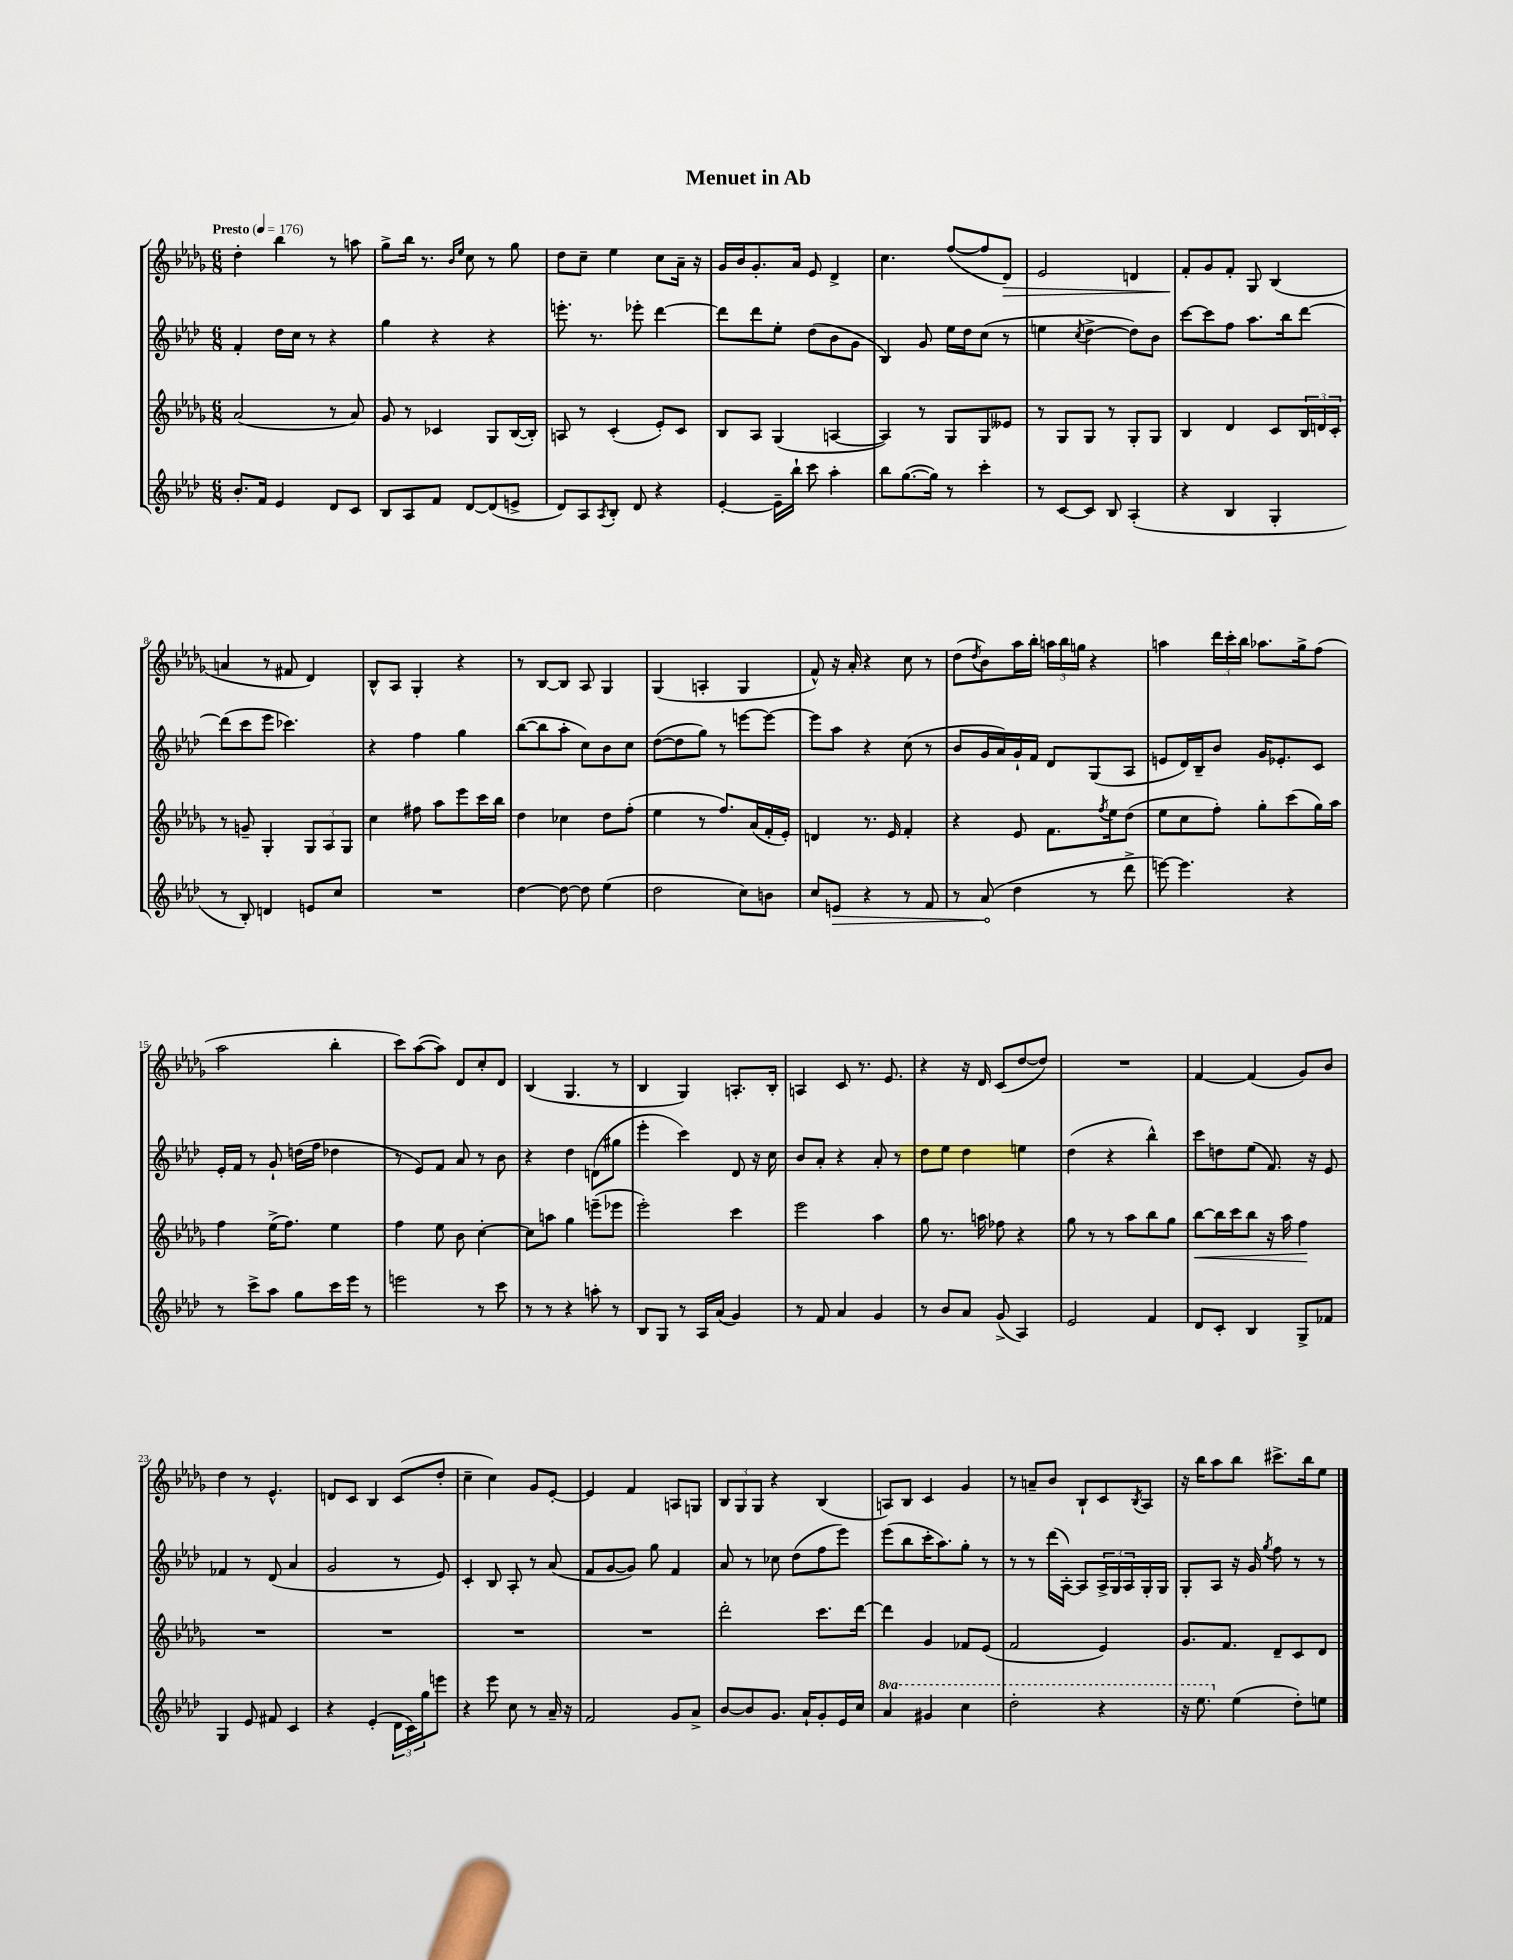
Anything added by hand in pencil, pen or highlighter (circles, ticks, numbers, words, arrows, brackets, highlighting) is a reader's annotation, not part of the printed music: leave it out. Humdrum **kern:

**kern	**dynam	**kern	**dynam	**kern	**kern	**dynam
*part4	*part4	*part3	*part3	*part2	*part1	*part1
*staff4	*staff4	*staff3	*staff3	*staff2	*staff1	*staff1
*clefG2	*	*clefG2	*	*clefG2	*clefG2	*
*k[b-e-a-d-]	*	*k[b-e-a-d-g-]	*	*k[b-e-a-d-]	*k[b-e-a-d-g-]	*
*M6/8	*	*M6/8	*	*M6/8	*M6/8	*
*MM176	*	*MM176	*	*MM176	*MM176	*
=1	=1	=1	=1	=1	=1	=1
!	!	!	!	!	!LO:TX:a:B:t=Presto	!
8.b-'/L	.	(2a-/	.	4f'/	4dd-'\	.
16f/Jk	.	.	.	.	.	.
4e-/	.	.	.	16dd-\LL	4bb-\	.
.	.	.	.	16cc\JJ	.	.
.	.	.	.	8r	.	.
8d-/L	.	8r	.	4r	8r	.
8c/J	.	8a-/)	.	.	8aan\	.
=2	=2	=2	=2	=2	=2	=2
8B-/L	.	8g-/	.	4gg\	8gg-^\L	.
8A-/	.	8r	.	.	16bb-\Jk	.
.	.	.	.	.	8.r	.
8f/J	.	4c-X/	.	4r	.	.
.	.	.	.	.	16qqb-/LL	.
.	.	.	.	.	16qqee-/JJ	.
[8d-/L	.	.	.	.	8cc\	.
(8d-/]	.	8G-/L	.	4r	8r	.
8en^/J	.	([16B-/L	.	.	8gg-\	.
.	.	16B-'/JJ])	.	.	.	.
=3	=3	=3	=3	=3	=3	=3
8d-/L)	.	8An/	.	8.eeen'\	8dd-\L	.
8A-/	.	8r	.	.	8cc~\J	.
.	.	.	.	8.r	.	.
8qA-/	.	.	.	.	.	.
8B-'/J	.	(4c'/	.	.	4ee-\	.
8d-/	.	.	.	8eee-X'\	.	.
4r	.	8e-'/L)	.	[4ddd-\	8cc\L	.
.	.	8c/J	.	.	16a-~\Jk	.
.	.	.	.	.	16r	.
=4	=4	=4	=4	=4	=4	=4
[4e-'/	.	8B-/L	.	8ddd-\L]	16g-/LL	.
.	.	.	.	.	16b-/J	.
.	.	8A-/J	.	8ddd-\	8.g-'/	.
16e-~\LL]	.	(4G-/	.	8ee-'\J	.	.
16bb-`\JJ	.	.	.	.	16a-/Jk	.
8ccc\	.	.	.	(8dd-\L	8e-/	.
4aa-'\	.	[4An/	.	8b-\	4d-^/	.
.	.	.	.	8g\J	.	.
=5	=5	=5	=5	=5	=5	=5
8bb-\L	.	4A/])	.	4B-/)	4.cc\	.
([8.gg\	.	.	.	.	.	.
.	.	8r	.	8g/	.	.
16gg\Jk])	.	.	.	.	.	.
8r	.	8G-/L	.	16ee-\LL	([8ff/L	.
.	.	.	.	16dd-\J	.	.
4ccc'\	.	8G-/	.	(8cc\J	8ff/]	.
!	!	!	!	!	!	!LO:HP:b
.	.	8e--X/J	.	8r	8d-/J)	>
=6	=6	=6	=6	=6	=6	=6
8r	.	8r	.	4een\	2e-/	.
[8c/L	.	8G-/L	.	.	.	.
.	.	.	.	8qcc/	.	.
8c/J]	.	8G-/J	.	[4dd-^\	.	.
8B-/	.	8r	.	.	.	.
(4A-'/	.	8G-'/L	.	8dd-\L])	4dn/	.
.	.	8G-/J	.	8b-\J	.	.
=7	=7	=7	=7	=7	=7	=7
4r	.	4B-/	.	[8ccc\L	8f'/L	.
.	.	.	.	8ccc\]	8g-/	]
4B-/	.	4d-/	.	8ff\J	8f'/J	.
.	.	.	.	8.aa-\L	8G-/	.
4G'/	.	8c/L	.	.	(4B-/	.
.	.	.	.	16bb-\k	.	.
.	.	24B-/L	.	[8ddd-\J	.	.
.	.	24dn/	.	.	.	.
.	.	24c'/JJ	.	.	.	.
!!LO:LB:g=z
=8	=8	=8	=8	=8	=8	=8
8r	.	8r	.	(8ddd-\L]	4an/	.
8B-'/)	.	8gn~/	.	8ccc\	.	.
4dn/	.	4G-'/	.	8eee-\J	8r	.
.	.	.	.	4.ccc-X\)	8f#X/	.
8en/L	.	12G-/L	.	.	4d-/)	.
.	.	12A-/	.	.	.	.
8cc/J	.	.	.	.	.	.
.	.	12G-/J	.	.	.	.
=9	=9	=9	=9	=9	=9	=9
2.r	.	4cc\	.	4r	8B-^^/L	.
.	.	.	.	.	8A-/J	.
.	.	8ff#X\	.	4ff\	4G-'/	.
.	.	8aa-\L	.	.	.	.
.	.	8eee-\	.	4gg\	4r	.
.	.	16ccc\L	.	.	.	.
.	.	16bb-\JJ	.	.	.	.
=10	=10	=10	=10	=10	=10	=10
[4dd-\	.	4dd-\	.	([8bb-\L	8r	.
.	.	.	.	8bb-\]	[8B-/L	.
8dd-\_	.	4cc-X\	.	8aa-'\J	8B-/J]	.
8dd-\]	.	.	.	8cc\L)	8A-/	.
(4ee-\	.	8dd-\L	.	8b-\	4G-/	.
.	.	(8ff'\J	.	8cc\J	.	.
=11	=11	=11	=11	=11	=11	=11
2dd-\	.	4ee-\	.	([8dd-\L	(4G-/	.
.	.	.	.	8dd-\]	.	.
.	.	8r	.	8gg\J)	4An'/	.
.	.	8.ff/L)	.	8r	.	.
8cc\L)	.	.	.	[8eeen\L	4G-/	.
.	.	(16a-/L	.	.	.	.
8bn\J	.	16f'/	.	8eee\J_	.	.
.	.	16e-'/JJ)	.	.	.	.
=12	=12	=12	=12	=12	=12	=12
8cc/L	.	4dn/	.	8eee\L]	8f^^/)	.
!	!LO:HP:b	!	!	!	!	!
8en/J	>	.	.	8aa-\J	16r	.
.	.	.	.	.	16a-'/	.
4r	.	8.r	.	4r	4r	.
.	.	16e-/	.	.	.	.
8r	.	4f'/	.	(8cc\	8cc\	.
8f/	.	.	.	8r	8r	.
=13	=13	=13	=13	=13	=13	=13
8r	.	4r	.	8b-/L	(8dd-\L	.
.	.	.	.	.	8qdd-/	.
(8a-/	.	.	.	16g/L	8b-\)	.
.	.	.	.	16a-/)	.	.
4dd-\	]	8e-/	.	16g`/	16aa-\L	.
.	.	.	.	16f/JJ	16bb-'\JJ	.
.	.	8.f\L	.	8d-/L	24aan\LL	.
.	.	.	.	.	24bb-\	.
.	.	.	.	.	24ggn\JJ	.
8r	.	.	.	(8G/	4r	.
.	.	8qff/	.	.	.	.
.	.	16ee-\k	.	.	.	.
8ddd-^\	.	(8dd-\J	.	8A-/J	.	.
=14	=14	=14	=14	=14	=14	=14
[8eeen\)	.	8ee-\L	.	8en/L	4aan\	.
4.eee\]	.	8cc\	.	16d-/L)	.	.
.	.	.	.	16B-~/J	.	.
.	.	8ff'\J)	.	8b-/J	24ddd-\LL	.
.	.	.	.	.	24ccc'\	.
.	.	.	.	.	24bb-\JJ	.
.	.	8gg-'\L	.	16g/KL	8.aa-X\L	.
.	.	.	.	8.e-X'/	.	.
4r	.	(8ccc\	.	.	.	.
.	.	.	.	.	16gg-^\k	.
.	.	16gg-\L)	.	8c/J	(8ff\J	.
.	.	16aa-\JJ	.	.	.	.
!!LO:LB:g=z
=15	=15	=15	=15	=15	=15	=15
8r	.	4ff\	.	16e-'/LL	2aa-\	.
.	.	.	.	16f/JJ	.	.
8ccc^\L	.	.	.	8r	.	.
8aa-\J	.	(16ee-^\KL	.	8g`/	.	.
.	.	8.ff\J)	.	.	.	.
8gg\L	.	.	.	(16ddn\LL	.	.
.	.	.	.	16ff\JJ	.	.
16ccc\L	.	4ee-\	.	4dd-X\	4bb-'\	.
16eee-\JJ	.	.	.	.	.	.
8r	.	.	.	.	.	.
=16	=16	=16	=16	=16	=16	=16
2eeen\	.	4ff\	.	8r	8ccc\L)	.
.	.	.	.	8e-/L)	([8aa-\	.
.	.	8ee-\	.	8f/J	8aa-\J])	.
.	.	8b-\	.	8a-/	8d-/L	.
8r	.	[4cc'\	.	8r	8cc'/	.
8ccc\	.	.	.	8b-\	8d-/J	.
=17	=17	=17	=17	=17	=17	=17
8r	.	8cc\L]	.	4r	(4B-/	.
8r	.	8aan\J	.	.	.	.
4r	.	4gg-\	.	4dd-\	4.G-/	.
8aan'\	.	(8eeen~\L	.	(8dn\L	.	.
8r	.	8eee-X\J	.	8gg#X\J	8r	.
=18	=18	=18	=18	=18	=18	=18
8B-/L	.	2eee-'\)	.	4eee-'\	4B-/	.
8G/J	.	.	.	.	.	.
8r	.	.	.	4ccc\)	4G-/)	.
16A-/LL	.	.	.	.	.	.
(16a-/JJ	.	.	.	.	.	.
4g/)	.	4ccc\	.	8d-/	8.An'/L	.
.	.	.	.	16r	.	.
.	.	.	.	16cc\	16B-'/Jk	.
=19	=19	=19	=19	=19	=19	=19
8r	.	2eee-\	.	8b-/L	4An/	.
8f/	.	.	.	8a-'/J	.	.
4a-/	.	.	.	4r	8c/	.
.	.	.	.	.	8.r	.
4g/	.	4aa-\	.	8a-'/	.	.
.	.	.	.	.	8.e-/	.
.	.	.	.	8r	.	.
=20	=20	=20	=20	=20	=20	=20
8r	.	8gg-\	.	8dd-\L	4r	.
8b-/L	.	8.r	.	8ee-\J	.	.
8a-/J	.	.	.	4dd-\	16r	.
.	.	16aan\	.	.	16d-/	.
(8g^/	.	8ff-X\	.	.	(8c/L	.
4A-/)	.	4r	.	4een\	[8dd-/	.
.	.	.	.	.	8dd-/J])	.
=21	=21	=21	=21	=21	=21	=21
2e-/	.	8gg-\	.	(4dd-\	2.r	.
.	.	8r	.	.	.	.
.	.	8r	.	4r	.	.
.	.	8aa-\L	.	.	.	.
4f/	.	8bb-\	.	4bb-^^\)	.	.
.	.	8gg-\J	.	.	.	.
=22	=22	=22	=22	=22	=22	=22
!	!	!	!LO:HP:b	!	!	!
8d-/L	.	[8bb-\L	<	8ccc\L	[4f/	.
8c'/J	.	16bb-\L]	.	8ddn\	.	.
.	.	16ccc\J	.	.	.	.
4B-/	.	8bb-\J	.	(8ee-\J	(4f/]	.
.	.	16r	.	8.f/)	.	.
.	.	16aa-\	.	.	.	.
8G^/L	.	4ff\	.	.	8g-/L)	.
.	.	.	.	16r	.	.
8f-X/J	.	.	.	8e-/	8b-/J	.
.	.	.	[	.	.	.
!!LO:LB:g=z
=23	=23	=23	=23	=23	=23	=23
4G/	.	2.r	.	4f-X/	4dd-\	.
8e-/	.	.	.	8r	8r	.
8f#X/	.	.	.	(8d-/	4.e-^^/	.
4c/	.	.	.	4a-/	.	.
=24	=24	=24	=24	=24	=24	=24
4r	.	2.r	.	2g/	8dn/L	.
.	.	.	.	.	8c/J	.
(4e-'/	.	.	.	.	4B-/	.
24d-\LL	.	.	.	8r	(8c/L	.
24c\)	.	.	.	.	.	.
24gg\J	.	.	.	.	.	.
8eeen\J	.	.	.	8e-/)	8dd-'/J	.
=25	=25	=25	=25	=25	=25	=25
4r	.	2.r	.	4c'/	4cc~\	.
8eee-\	.	.	.	8B-/	4cc\)	.
8cc\	.	.	.	8A-'/	.	.
8r	.	.	.	8r	8g-/L	.
16a-~/	.	.	.	(8a-/	[8e-'/J	.
16r	.	.	.	.	.	.
=26	=26	=26	=26	=26	=26	=26
2f/	.	2.r	.	8f/L	4e-/]	.
.	.	.	.	[8g/	.	.
.	.	.	.	8g/J])	4f/	.
.	.	.	.	8gg\	.	.
8g/L	.	.	.	4f/	8An/L	.
8a-^/J	.	.	.	.	8Gn/J	.
=27	=27	=27	=27	=27	=27	=27
[8b-/L	.	2ddd-'\	.	8a-/	12B-/L	.
.	.	.	.	.	12G-/	.
8b-/]	.	.	.	8r	.	.
.	.	.	.	.	12G-/J	.
8.g/J	.	.	.	8cc-X\	4r	.
.	.	.	.	(8dd-\L	.	.
16a-`/KL	.	.	.	.	.	.
8g'/	.	8.ccc\L	.	8ff\	(4B-/	.
16e-/L	.	.	.	8eee-\J)	.	.
16cc/JJ	.	[16ddd-\Jk	.	.	.	.
=28	=28	=28	=28	=28	=28	=28
*8va	*	*	*	*	*	*
4aa-/	.	4ddd-\]	.	(8eee-\L	8An/L)	.
.	.	.	.	8bb-\	8B-/J	.
4gg#X/	.	4g-/	.	16ccc'\K	4c/	.
.	.	.	.	8.aa-\)	.	.
4ccc\	.	8f-X/L	.	8gg'\J	4g-/	.
.	.	(8e-/J	.	8r	.	.
=29	=29	=29	=29	=29	=29	=29
2ddd-'\	.	2f/	.	8r	8r	.
.	.	.	.	8r	8an~/L	.
.	.	.	.	(16ddd-\LL	8b-/J	.
.	.	.	.	[16A-'\JJ)	.	.
.	.	.	.	8A-/L]	8B-`/L	.
4r	.	4e-/)	.	24A-^/L	8c/	.
.	.	.	.	24G/	.	.
.	.	.	.	24A-/	.	.
.	.	.	.	.	8qB-/	.
.	.	.	.	16G'/	8A-/J	.
.	.	.	.	16G/JJ	.	.
=30	=30	=30	=30	=30	=30	=30
16r	.	8.g-/L	.	8G'/L	16r	.
8.eee-\	.	.	.	.	16bb-\KL	.
.	.	.	.	8A-/J	8aa-\	.
.	.	8.f/J	.	.	.	.
*X8va	*	*	*	*	*	*
(4ee-\	.	.	.	16r	8bb-\J	.
.	.	.	.	16g/	.	.
.	.	.	.	8qgg/	.	.
.	.	8d-~/L	.	8ff\	8.ccc#X^\L	.
8dd-'\L)	.	8c/	.	8r	.	.
.	.	.	.	.	16bb-\k	.
8een\J	.	8d-/J	.	8r	8ee-\J	.
==	==	==	==	==	==	==
*-	*-	*-	*-	*-	*-	*-
